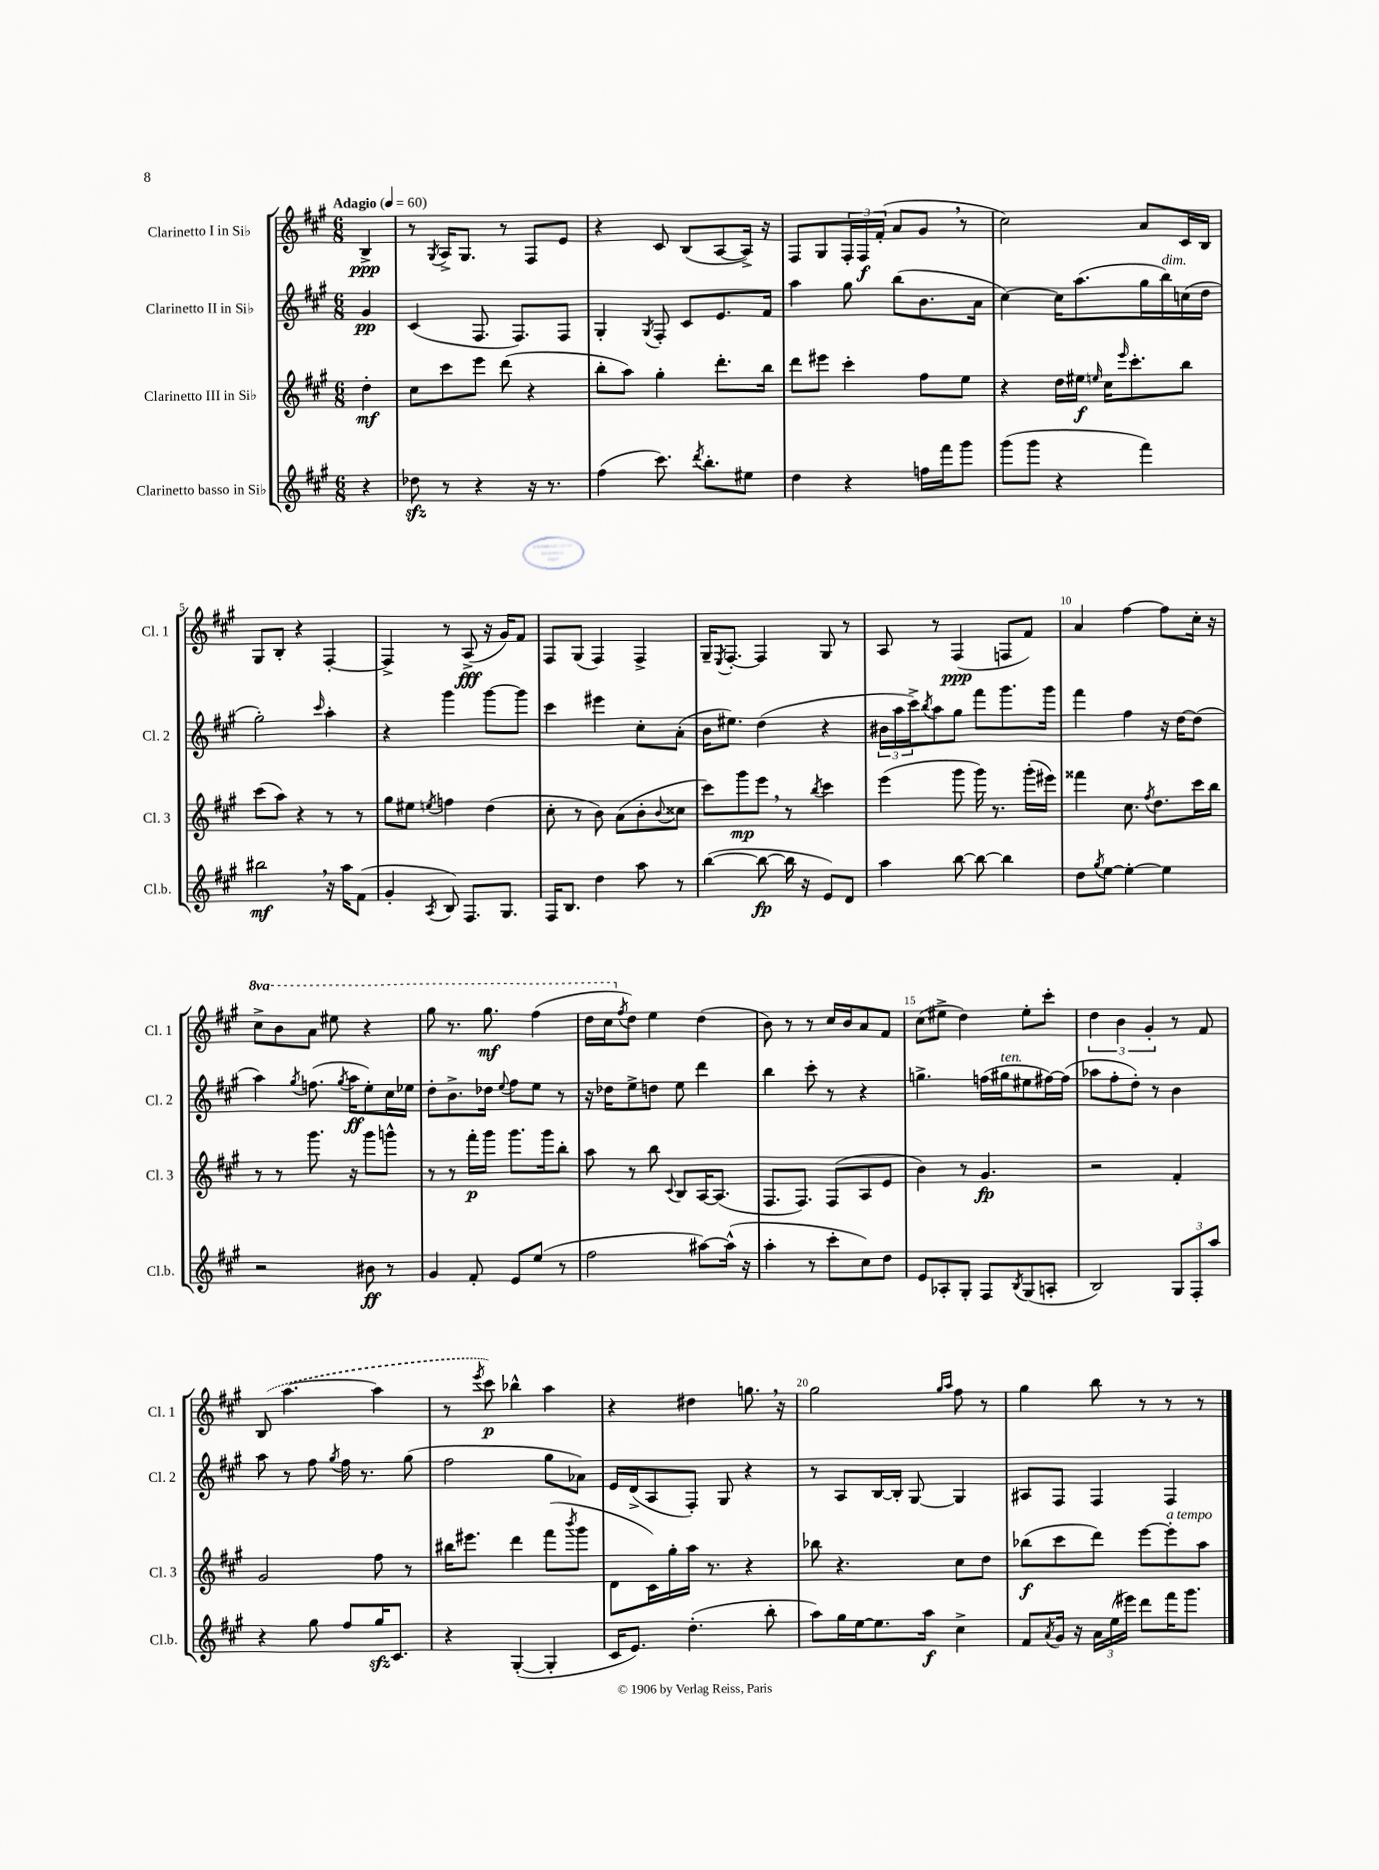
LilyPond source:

<<
\new StaffGroup <<
\new Staff = "s0" \with { instrumentName = "Clarinetto I in Sib" shortInstrumentName = "Cl. 1" } {
    \clef treble \key a \major \numericTimeSignature \time 6/8 \set Staff.ottavationMarkups = #ottavation-simple-ordinals \partial 4 \tempo "Adagio" 4 = 60
    b4->\ppp |
    r8 \acciaccatura { gis8 } a16-> gis8. r8 fis8 e'8 |
    r4 cis'8 b8( a8~ a16->) r16 |
    fis8 gis8 \tuplet 3/2 { fis16-. fis16\f fis'16-.( } a'8 gis'8 \breathe r8 |
    cis''2) a'8 cis'16 b16 |
    gis8 b8-. r4 fis4~-. |
    fis4-> r8 a8->\fff( r16 gis'16) fis'8 |
    fis8 gis8( fis4) fis4-> |
    gis16-- \acciaccatura { e8 } fis8.~-. fis4 gis8 r8 |
    a8 r8 fis4\ppp( f8 fis'8) |
    a'4 fis''4~ fis''8 cis''16-. r16 |
    \ottava #1 cis'''8-> b''8 a''8 eis'''8 r4 |
    gis'''8 r8. gis'''8.\mf fis'''4( |
    d'''16 cis'''16 \ottava #0 \acciaccatura { fis''8 } d''8) e''4 d''4( |
    b'8) r8 r8 cis''16 b'16 a'8 fis'8 |
    cis''8( eis''8-> d''4) eis''8-. cis'''8-. |
    \tuplet 3/2 { d''4 b'4 gis'4-. } r8 fis'8 |
    \once \slurDashed b8( a''4.~ a''4 |
    r8 \acciaccatura { e'''8 } cis'''8\p) bes''4-^ a''4 |
    r4 dis''4 g''8. \breathe r16 |
    gis''2 \grace { gis''16 a''16 } fis''8 r8 |
    gis''4 b''8 r8 r8 r8 \bar "|." |
}
\new Staff = "s1" \with { instrumentName = "Clarinetto II in Sib" shortInstrumentName = "Cl. 2" } {
    \clef treble \key a \major \numericTimeSignature \time 6/8 \partial 4
    gis'4\pp |
    cis'4( fis8. fis8.) fis8 |
    gis4-. \acciaccatura { gis8 } fis8-. cis'8 e'8. fis'16 |
    a''4 gis''8 b''8( b'8. a'16 |
    cis''4~) cis''16 a''8.( gis''16 b''16^\markup { \italic "dim." }) c''16( d''16 |
    gis''2-.) \grace { cis'''16 } a''4-. |
    r4 gis'''4 gis'''8~ gis'''8 |
    cis'''4 eis'''4 cis''8-. a'8-.( |
    b'16 eis''8.) d''4( r4 |
    \tuplet 3/2 { bis'16 a''16 cis'''16->) } \acciaccatura { b''8 } a''8 gis''8 fis'''8 gis'''8. gis'''16 |
    fis'''4 fis''4 r16 d''16~ d''8( |
    a''4) \acciaccatura { gis''8 } f''8.( \acciaccatura { gis''8 } a''16\ff e''8-.) cis''16 ees''16 |
    d''8-. b'8.-> des''16 \appoggiatura { e''8 } fis''8 e''8 r8 |
    r16 des''16 e''8-> d''8 e''8 d'''4 |
    b''4 cis'''8-. r8 r4 |
    g''4.-> f''16( gis''16^\markup { \italic "ten." } eis''8 fis''16~) fis''16( |
    aes''8 fis''8-. d''8-.) r8 b'4 |
    a''8 r8 fis''8 \acciaccatura { gis''8 } fis''16 r8. gis''8( |
    fis''2 gis''8 aes'8) |
    e'16 d'16->( a8 fis8-.) gis8 r4 |
    r8 a8 b16~ b16-. gis8~ gis4 |
    ais8 fis8 fis4 fis4 \bar "|." |
}
\new Staff = "s2" \with { instrumentName = "Clarinetto III in Sib" shortInstrumentName = "Cl. 3" } {
    \clef treble \key a \major \numericTimeSignature \time 6/8 \partial 4
    d''4-.\mf |
    cis''8 cis'''8 e'''8 d'''8( r4 |
    b''8-. a''8) gis''4-. d'''8.-. b''16 |
    d'''8 eis'''8 cis'''4-. fis''8 e''8 |
    r4 d''16 eis''16\f \grace { e''16 } cis''16 \grace { e'''16 } cis'''8.-. b''8 |
    cis'''8( a''8) r4 r8 r8 |
    gis''8 eis''8 \acciaccatura { e''8 } f''4 d''4( |
    cis''8-. r8 b'8) a'8( b'8-. \appoggiatura { b'8 } cisis''8 |
    cis'''8) gis'''8\mp e'''8 \breathe r8 \acciaccatura { b''8 } cis'''4 |
    e'''4( gis'''8 gis'''16) r8. gis'''16-.( eis'''16) |
    fisis'''4 cis''8. \acciaccatura { fis''8 } d''8. cis'''16 b''16 |
    r8 r8 gis'''8. r16 gis'''8 g'''8-^ |
    r8 r8 fis'''16-.\p gis'''16 gis'''8. gis'''16 b''8-. |
    a''8 r8 b''8 \appoggiatura { cis'8 } b8 a16~ a8.( |
    fis8. fis8.) fis8( a8 e'8 |
    b'4) r8 gis'4.\fp |
    r2 fis'4-. |
    gis'2 fis''8 r8 |
    bis''16 eis'''8. d'''4 fis'''8( \acciaccatura { b'''8 } gis'''8 |
    d'8 cis'16) gis''16-. a''16 r8. r4 |
    bes''8 r4. cis''8 d''8 |
    bes''8\f( cis'''8 d'''8) e'''8~ e'''8-.^\markup { \italic "a tempo" } a''8 \bar "|." |
}
\new Staff = "s3" \with { instrumentName = "Clarinetto basso in Sib" shortInstrumentName = "Cl.b." } {
    \clef treble \key a \major \numericTimeSignature \time 6/8 \partial 4
    r4 |
    des''8\sfz r8 r4 r16 r8. |
    fis''4( cis'''8.) \acciaccatura { d'''8 } b''8.-. eis''8 |
    d''4 r4 f''16 fis'''16 gis'''8 |
    gis'''8( gis'''8 r4 fis'''4) |
    bis''2\mf \breathe r16 a''16 fis'8( |
    gis'4-. \acciaccatura { a8 } b8) fis8. gis8. |
    fis16 b8. d''4 a''8 r8 |
    b''4~( b''8~\fp b''16 r16 e'8) d'8 |
    a''4 b''8~ b''8~ b''4 |
    d''8 \acciaccatura { gis''8 } e''8~ e''4~-. e''4 |
    r2 bis'8\ff r8 |
    gis'4 fis'8-. e'8 e''8( r8 |
    fis''2 ais''8~) ais''16-^( r16 |
    a''4-. r8 cis'''8-. cis''8) d''8 |
    e'8 aes8-. gis8-. fis8 \acciaccatura { b8 } gis8( a8-. |
    b2) \tuplet 3/2 { gis8 fis8-. a''8 } |
    r4 gis''8 fis''8 gis''16\sfz cis'8. |
    r4 gis4~-.( gis4-. |
    cis'16 e'8.) d''4.-.( b''8-. |
    a''8) gis''16 e''16~ e''8. a''16\f cis''4-> |
    fis'8 \acciaccatura { a'8 } gis'16 r16 \tuplet 3/2 { a'16 e''16( eis'''16) } d'''8 fis'''16 gis'''8. \bar "|." |
}
>>
>>
\layout { \context { \Score \override BarNumber.break-visibility = ##(#f #t #t) barNumberVisibility = #(every-nth-bar-number-visible 5) } }
